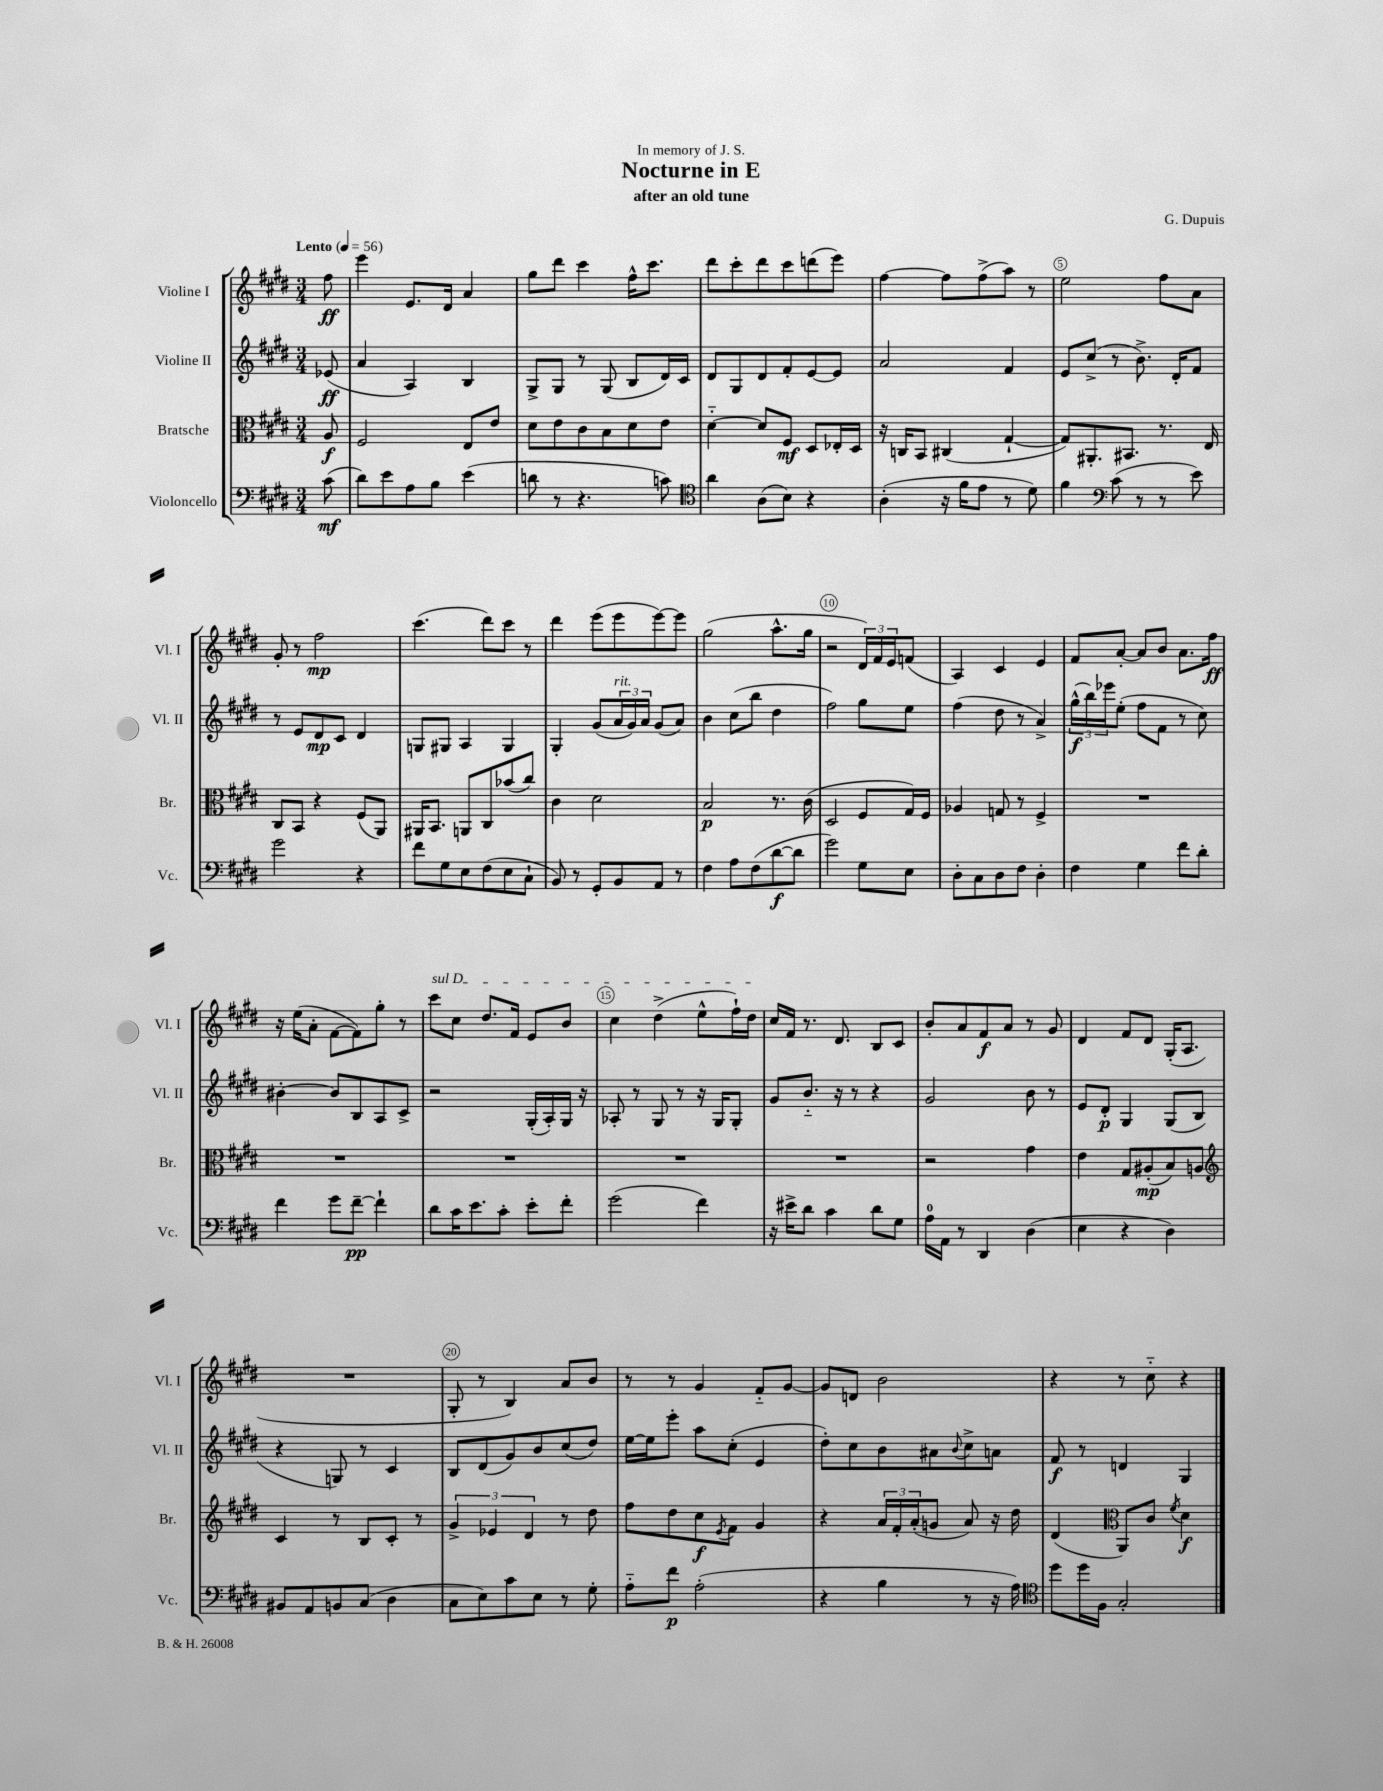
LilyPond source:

\header { title = "Nocturne in E" composer = "G. Dupuis" subtitle = "after an old tune" dedication = "In memory of J. S." }
<<
\new StaffGroup <<
\new Staff = "s0" \with { instrumentName = "Violine I" shortInstrumentName = "Vl. I" } {
    \clef treble \key e \major \numericTimeSignature \time 3/4 \partial 8 \tempo "Lento" 4 = 56
    fis''8\ff |
    e'''4 e'8. dis'16 a'4 |
    gis''8 dis'''8 cis'''4 fis''16-^ cis'''8. |
    dis'''8 cis'''8-. dis'''8 cis'''8 d'''8( e'''8) |
    fis''4~ fis''8 fis''8->( a''8) r8 |
    e''2 fis''8 a'8 |
    gis'8-. r8 fis''2\mp |
    cis'''4.( dis'''8) cis'''8 r8 |
    dis'''4 e'''8( e'''8 e'''8~) e'''8 |
    gis''2( a''8.-^ gis''16 |
    r2 \tuplet 3/2 { dis'16) fis'16 e'16 } f'8( |
    a4) cis'4 e'4 |
    fis'8 a'8~-. a'8 b'8 a'8. fis''16\ff |
    r16 e''16( a'8-. fis'8~ fis'8) gis''8-. r8 |
    \once \override TextSpanner.bound-details.left.text = \markup { \italic "sul D" } cis'''8\startTextSpan cis''8 dis''8. fis'16 e'8 b'8 |
    cis''4 dis''4->( e''8-^ fis''16-!) dis''16\stopTextSpan |
    cis''16 fis'16 r8. dis'8. b8 cis'8 |
    b'8-. a'8 fis'8\f a'8 r8 gis'8 |
    dis'4 fis'8 dis'8 gis16-.( a8. |
    R2. |
    gis8-. r8 b4) a'8 b'8 |
    r8 r8 gis'4 fis'8-_ gis'8~ |
    gis'8 d'8 b'2 |
    r4 r8 cis''8-_ r4 \bar "|." |
}
\new Staff = "s1" \with { instrumentName = "Violine II" shortInstrumentName = "Vl. II" } {
    \clef treble \key e \major \numericTimeSignature \time 3/4 \partial 8
    ees'8\ff( |
    a'4 a4) b4 |
    gis8-> gis8 r8 gis8( b8 dis'16) cis'16 |
    dis'8 gis8 dis'8 fis'8-. e'8~ e'8 |
    a'2 fis'4 |
    e'8 cis''8->( r8 b'8.->) dis'16-. fis'8 |
    r8 e'8 dis'8\mp cis'8 dis'4 |
    g8 gis8 a4 gis4 |
    gis4-. gis'8( \tuplet 3/2 { a'16^\markup { \italic "rit." } gis'16) a'16 } gis'8( a'8) |
    b'4 cis''8( b''8 dis''4 |
    fis''2) gis''8 e''8 |
    fis''4( dis''8 r8 a'4->) |
    \tuplet 3/2 { gis''16-^\f( b''16) ees'''16 } e''8-.( fis''8 fis'8 r8 cis''8) |
    bis'4~-. bis'8 b8 a8 cis'8-> |
    r2 gis16-.( a16-.) gis16 r16 |
    aes8-. r8 gis8 r8 r16 gis16 gis8-. |
    gis'8 b'8.-_ r16 r8 r4 |
    gis'2 b'8 r8 |
    e'8 dis'8-.\p gis4 gis8( b8 |
    r4 g8) r8 cis'4 |
    b8 dis'8( gis'8) b'8 cis''8( dis''8) |
    e''16~ e''16 e'''8-. a''8 cis''8-.( e'4 |
    dis''8-.) cis''8 b'8 ais'8 \appoggiatura { b'8 } cis''8-> a'8 |
    fis'8\f r8 d'4 gis4 \bar "|." |
}
\new Staff = "s2" \with { instrumentName = "Bratsche" shortInstrumentName = "Br." } {
    \clef alto \key e \major \numericTimeSignature \time 3/4 \partial 8
    a8\f |
    fis2 e8 e'8 |
    dis'8 e'8 cis'8 b8 dis'8 e'8 |
    dis'4~-_ dis'8 fis8\mf dis8 ees16-. dis16 |
    r16 c16 b,8 cis4( gis4~-! |
    gis8) ais,8.-. bis,8. r8. e16 |
    cis8 b,8 r4 fis8( a,8) |
    ais,16 b,8. a,8 cis8 bes'8( cis''8) |
    cis'4 dis'2 |
    b2\p r8. cis'16( |
    dis2 fis8 gis16) fis16 |
    aes4 g8 r8 fis4-> |
    R2. |
    R2. |
    R2. |
    R2. |
    R2. |
    r2 gis'4 |
    e'4 gis8 ais8-.\mp( b8) a8 |
    \clef treble cis'4 r8 b8 cis'8-. r8 |
    \tuplet 3/2 { gis'4-> ees'4 dis'4 } r8 dis''8 |
    fis''8 dis''8 cis''8\f \acciaccatura { e'8 } fis'8 gis'4 |
    r4 \tuplet 3/2 { a'16 fis'16-. a'16-.( } g'8 a'8) r16 dis''16 |
    dis'4( \clef alto a,8) cis'8 \acciaccatura { fis'8 } dis'4\f \bar "|." |
}
\new Staff = "s3" \with { instrumentName = "Violoncello" shortInstrumentName = "Vc." } {
    \clef bass \key e \major \numericTimeSignature \time 3/4 \partial 8
    cis'8\mf( |
    dis'8) e'8 a8 b8 e'4( |
    d'8 r8 r4. c'8) |
    \clef tenor a'4 a8( b8) r4 |
    a4-.( r16 fis'16 e'8 r8 dis'8) |
    fis'4 \clef bass cis'8( r8 r8 e'8) |
    gis'2 r4 |
    fis'8 gis8 e8 fis8( e8 cis8-! |
    b,8) r8 gis,8-. b,8 a,8 r8 |
    fis4 a8 fis8( dis'8~\f dis'8 |
    gis'2) gis8 e8 |
    dis8-. cis8 dis8 fis8 dis4-. |
    fis4 gis4 fis'8 dis'8-. |
    fis'4 gis'8 fis'8~--\pp fis'4-! |
    dis'8 cis'16 e'8. cis'8-. e'8-. fis'8-. |
    gis'2( fis'4) |
    r16 eis'16-> dis'8 cis'4 dis'8 gis8 |
    a16-0 a,16 r8 dis,4 dis4( |
    e4 r4 dis4) |
    bis,8 a,8 b,8 cis8( dis4 |
    cis8 e8) cis'8 e8 r8 gis8-. |
    a8-_ fis'8\p a2-.( |
    r4 b4 r8 r16 a16) |
    \clef tenor dis''8 dis''16 fis16 gis2-. \bar "|." |
}
>>
>>
\layout { \context { \Score \override BarNumber.break-visibility = ##(#f #t #t) barNumberVisibility = #(every-nth-bar-number-visible 5) \override BarNumber.stencil = #(make-stencil-circler 0.1 0.3 ly:text-interface::print) } }
